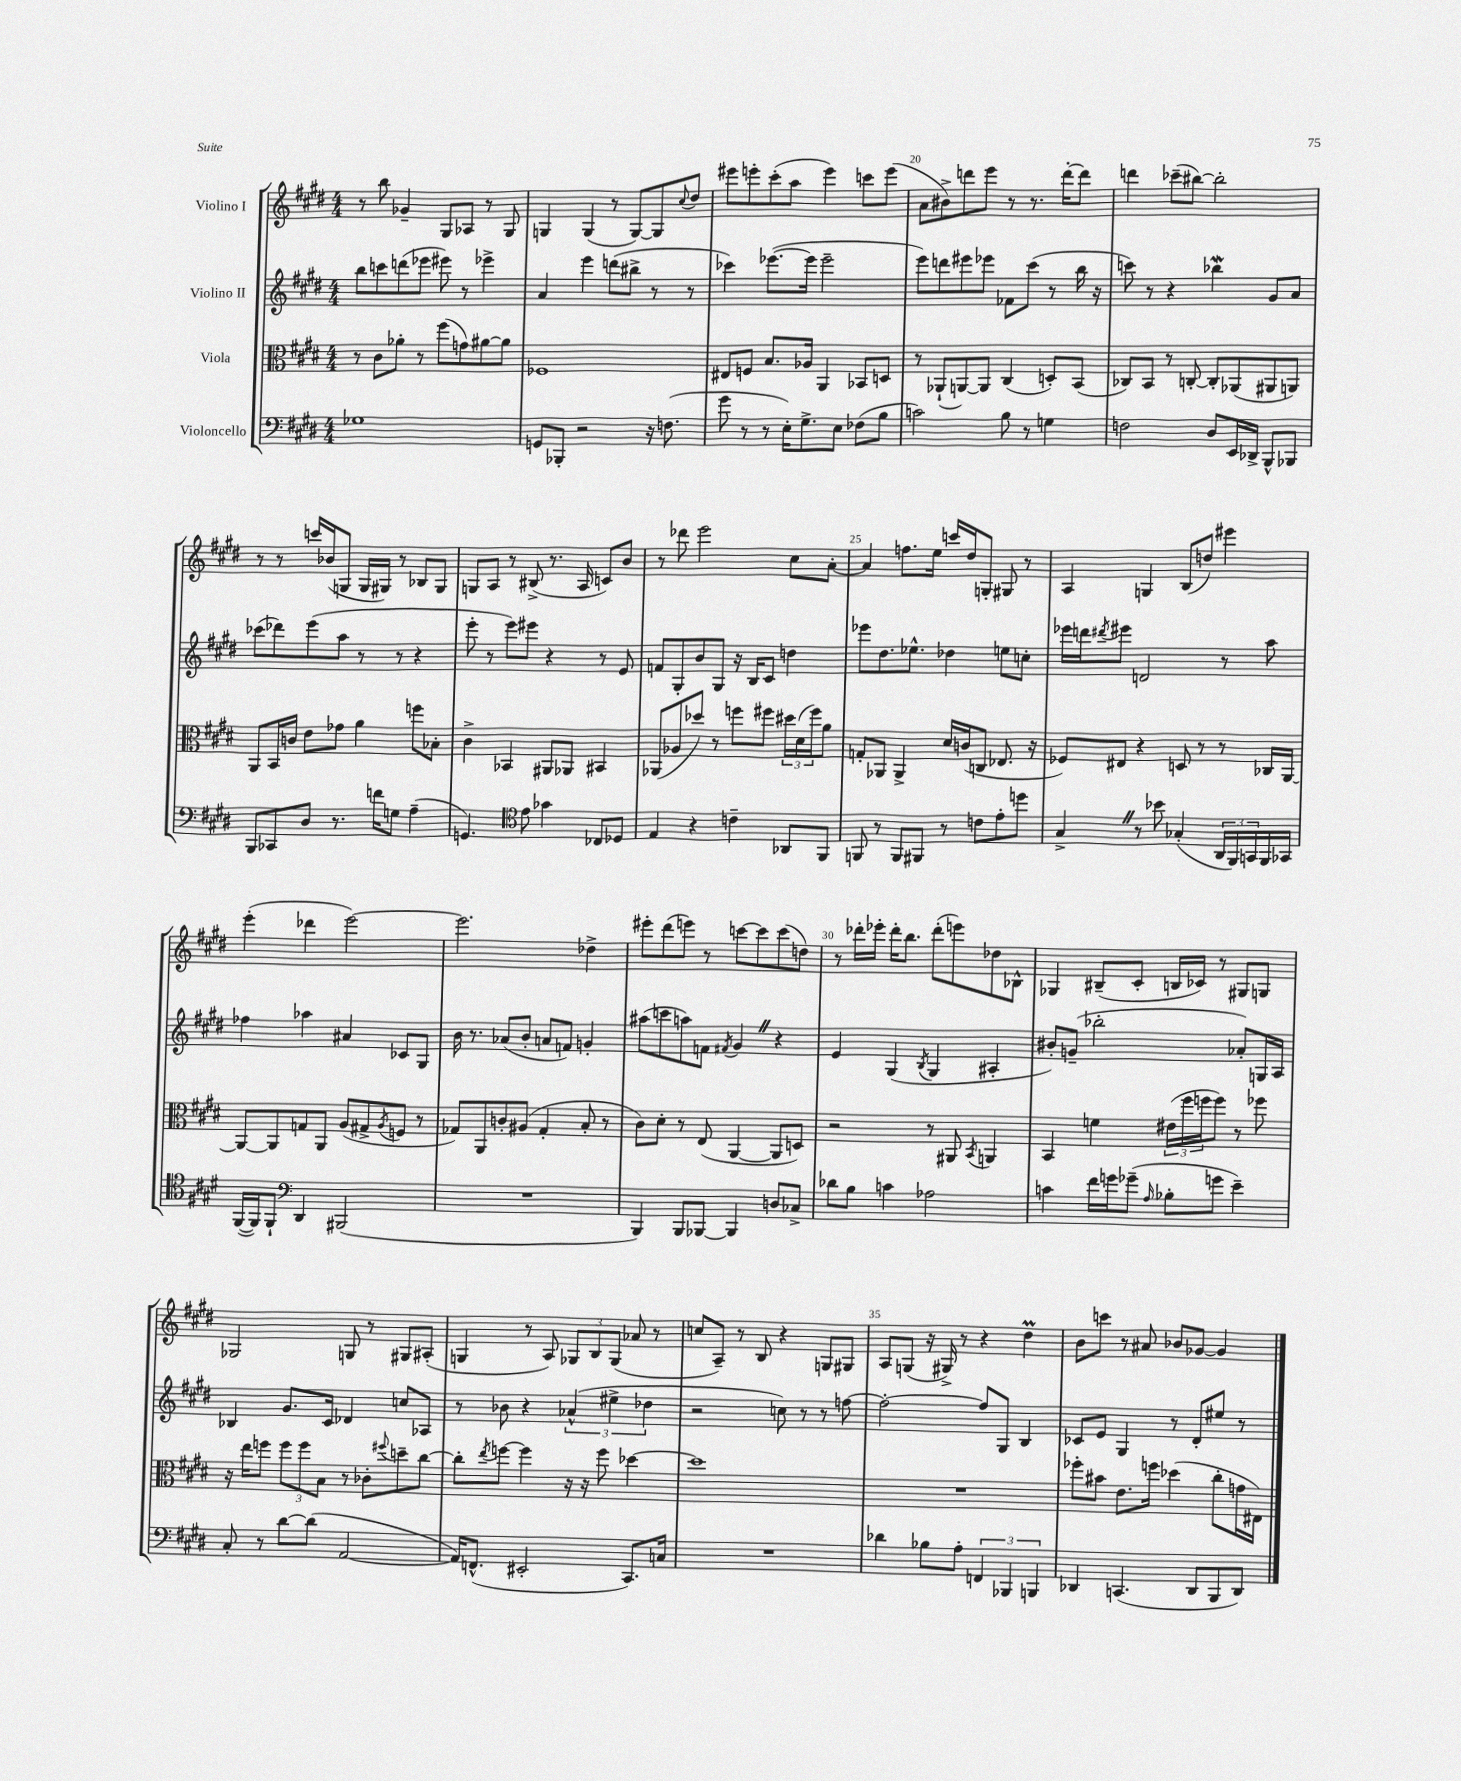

**kern	**kern	**kern	**kern
*part4	*part3	*part2	*part1
*staff4	*staff3	*staff2	*staff1
*I"Violoncello	*I"Viola	*I"Violino II	*I"Violino I
*clefF4	*clefC3	*clefG2	*clefG2
*k[f#c#g#d#]	*k[f#c#g#d#]	*k[f#c#g#d#]	*k[f#c#g#d#]
*M4/4	*M4/4	*M4/4	*M4/4
=17	=17	=17	=17
1G-X	8r	8bb\L	8r
.	8c#\L	8cccn\	8bb\
.	8a-X'\J	(8dddn\	4g-X~/
.	8r	8eee-X\J	.
.	(8ff#\L	8eee#X\)	8G#/L
.	8gn\)	8r	8A-X/J
.	[8a#X\	4eee-X^\	8r
.	8a#\J]	.	8G#/
=18	=18	=18	=18
8GGn/L	1F-X	4a/	4Gn/
8BBB-X'/J	.	.	.
2r	.	4eee\	(4G/
.	.	(8dddn\L	8r
.	.	8bb#X^\J	[8G/L)
16r	.	8r	8G/]
(8.Fn\	.	.	.
.	.	.	8qqcc#/
.	.	8r	8dd#/J
=19	=19	=19	=19
8g#\	8E#X/L	4ccc-X\)	8eee#X\L
8r	8Fn/J	.	8eeen'\
8r	8.B/L	([8.eee-X\L	(8ccc#'\
16E'\KL)	.	.	8aa\J
8.G#^\	16A-X/Jk	16eee-\Jk]	.
.	4AA/	2eee-~\	4eee\)
8E\J	.	.	.
(8F-X\L	8BB-X/L	.	8cccn\L
8B\J	8Dn/J	.	(8eee\J
=20	=20	=20	=20
2cn\)	8r	8eee\L)	8a\L
.	(8AA-X`/L	8dddn\	8b#X^\)
.	[8AAn/)	8eee#X\	8dddn\
.	8AA/J]	8eee-X\J	8eee\J
8B\	(4C#/	8f-X\L	8r
8r	.	(8ccc#\J	8.r
4Gn\	8Dn'/L)	8r	.
.	.	.	[16ddd'\KL
.	(8BB/J	16bb\	8ddd\J]
.	.	16r	.
=21	=21	=21	=21
2Fn\	8C-X/L)	8cccn\)	4dddn\
.	8BB/J	8r	.
.	8r	4r	(8ccc-X~\L
.	[8Cn'/	.	[8bb#X\J)
8D#/L	8C'/L]	4bb-Xw\	2bb#'\]
16EE/L	(8AA-X/	.	.
16DD-X^/JJ	.	.	.
8BBB^^/L	8AA#X/	8g#/L	.
8BBB-X/J	8AAn/J)	8a/J	.
!!LO:LB:g=z
=22	=22	=22	=22
8BBB/L	8AA/L	(8ccc-X\L	8r
8CC-X/	16BB/L	8ddd-X\)	8r
.	16cn/JJ	.	.
8D#/J	8e\L	(8eee\	16cccn/LL
.	.	.	(16b-X/J
8.r	8g-X\J	8aa\J	8Gn/J
.	4a\	8r	16G/LL
16fn\KL	.	.	16G#X/JJ)
8Gn\J	.	8r	8r
(4A~\	8ffn\L	4r	8B-X/L
.	8B-X'\J	.	8G#/J
=23	=23	=23	=23
4.GGn/)	4c#^\	8eee'\	8Gn/L
.	.	8r	8A/J
.	4BB-X/	8eee\L)	8r
*clefC4	*	*	*
8e\	.	8eee#X\J	(8B#X^/
4g-X\	8AA#X/L	4r	8.r
.	8AA-X/J	.	.
.	.	.	16A/
8C-X/L	4BB#X/	8r	8cn/L)
8D-X/J	.	8e/	8b/J
=24	=24	=24	=24
4E/	(8AA-X/L	8fn/L	8r
.	8A-X/	8G#'/	8ddd-X\
4r	8dd-X/J)	8b/	2eee\
.	8r	8G#/J	.
4cn~\	8ffn\L	16r	.
.	.	16B/KL	.
.	8ff#X\J	8c#/J	.
8AA-X/L	24dd#X\LL	4ddn\	8cc#\L
.	(24d#\	.	.
.	24ff#\J)	.	.
8FF#/J	8a\J	.	[8a'\J
=25	=25	=25	=25
8FFn/	8Gn'/L	8eee-X\L	4a/]
8r	8AA-X/J	8.dd#\	.
8FF/L	4AA-^/	.	8.ffn\L
.	.	8.ee-X^^\J	.
8FF#X/J	.	.	.
.	.	.	16ee\Jk
8r	16d#/LL	4dd-X\	16cccn/LL
.	(16cn/J	.	16dd#/J
8cn\L	8Cn/J	.	8Gn'/J
8e'\	8.E-X/	8een\L	8G#X/
8ddn\J	.	8ccn'\J	8r
.	16r	.	.
=26	=26	=26	=26
4G#^Z/	8F-X/L)	16eee-X\LL	4A/
.	.	16dddn\J	.
.	.	8qddd#X/	.
.	8E#X/J	8eee#X\J	.
8r	4r	2dn/	4Gn/
8b-X\	.	.	.
(4G-X'/	8Dn/	.	(8B/L
.	8r	.	8ddn/J)
24AA/LL	8r	8r	4eee#X\
24FF#/)	.	.	.
24GGn/	.	.	.
16FF#/	16C-X/LL	8aa\	.
16GG-X/JJ	[16AA/JJ	.	.
!!LO:LB:g=z
=27	=27	=27	=27
([16FF#/LL	8AA/L_	4ff-X\	(4eee'\
16FF#/J])	.	.	.
8FF#`/J	8AA/]	.	.
*clefF4	*	*	*
4DD#/	8Gn/	4aa-X\	4ddd-X\
.	8AA/J	.	.
(2BBB#X/	(8A/L	4a#X/	[2eee\)
.	8G#X^/	.	.
.	8qA/	.	.
.	8Fn/J	8c-X/L	.
.	8r	8G#/J	.
=28	=28	=28	=28
1r	8G-X/L)	16b\	2.eee\]
.	.	8.r	.
.	8AA/	.	.
.	8cn'/	(8a-X/L	.
.	(8A#X/J	8b'/J	.
.	4G-'/	8an/L	.
.	.	8fn/J)	.
.	8B'/	4gn'/	4dd-X^\
.	8r	.	.
=29	=29	=29	=29
4BBB/)	8c#\L)	(8aa#X\L	8eee#X'\L
.	8d#'\J	8cccn\	(8ddd#\
8BBB/L	8r	8aan\)	8eeen\J)
[8BBB-X/J	(8E/	8fn\J	8r
.	.	8qf#X/	.
4BBB-/]	[4AA/	4g#Z/	[8cccn\L
.	.	.	8ccc\]
8Dn/L	8AA/L]	4r	(8ccc\
8C-X^/J	8Dn/J)	.	8ddn\J)
=30	=30	=30	=30
8d-X\L	2r	4e/	8r
8B\J	.	.	16ddd-X'\LL
.	.	.	16eee-X'\JJ
4cn\	.	(4G#/	16ddd-'\KL
.	.	.	8.bb\J
.	.	8qB/	.
2A-X\	8r	4G#/	(8ddd-'\L
.	8AA#X/	.	8eeen\)
.	8qBB/	.	.
.	4AAn/	4A#X'/	8dd-X\
.	.	.	8B-X^^\J
=31	=31	=31	=31
4cn\	4BB/	8b#X'/L)	4G-X/
.	.	(8gn~/J	.
16f#\LL	4fn\	2bb-X'\	(8B#X~/L
16gn\J	.	.	.
(8g-X~\J	.	.	8c#'/J
16qqA/	.	.	.
8B-X'\L	(24e#X\LL	.	16Bn/LL
.	24ff#\	.	.
.	.	.	16c-X/JJ)
.	24ffn\J	.	.
8gn\J	8ff\J)	.	8r
4e~\)	8r	8a-X'/L)	8G#X/L
.	8ff-X\	16Gn/L	8Gn/J
.	.	16A/JJ	.
!!LO:LB:g=z
=32	=32	=32	=32
8C#'/	16r	4B-X/	2G-X/
.	16ee\KL	.	.
8r	8ffn\J	.	.
[8d#\L	12ff\L	8.g#/L	.
.	12ff\	.	.
(8d#\J]	.	.	.
.	12B\J	.	.
.	.	16c#/Jk	.
[2AA/	8r	4d-X/	8Gn/
.	8c-X'\L	.	8r
.	8qqff#X/	.	.
.	8ddn~\	8ccn/L	8G#X/L
.	[8cc#\J	8A-X/J	(8A#X'/J
=33	=33	=33	=33
16AA/KL])	8cc#'\L]	8r	4Gn/
(8.FFn^^/J	.	.	.
.	8qee/	.	.
.	[8ffn\J	8b-X\	.
2EE#X'/	4ff\]	4r	8r
.	.	.	8A/)
.	16r	(6a-X^^/	12G-X/L
.	16r	.	.
.	.	.	12B/
.	8ff\	.	.
.	.	6ee#X^\	(12G-/J
8.CC#/L)	[4dd-X\	.	8a-X/
.	.	6dd-X\	.
.	.	.	8r
16Cn/Jk	.	.	.
=34	=34	=34	=34
1r	1dd-]	2r	8ccn/L
.	.	.	8A~/J)
.	.	.	8r
.	.	.	8B/
.	.	8ccn\)	4r
.	.	8r	.
.	.	8r	8Gn/L
.	.	[8ffn\	8G#X/J
=35	=35	=35	=35
4d-X\	1r	2ff'\_	8A/L
.	.	.	(8Gn/J
8B-X\L	.	.	16r
.	.	.	16G#X^/)
8A'\J	.	.	8r
6FFn/	.	8ff/L]	4r
.	.	8G#/J	.
6BBB-X/	.	.	.
.	.	4B/	4dd#m\
6BBBn/	.	.	.
=36	=36	=36	=36
4DD-X/	8ff-X'\L	8c-X/L	8b\L
.	8b#X\J	8e/J	8cccn\J
(4.CCn/	8.e\L	4G#/	8r
.	.	.	8a#X/
.	16ffn\Jk	.	.
.	(4dd-X\	8r	8b-X/L
8DD-/L	.	8d#'/L	[8g-X/J
8BBB/	8cc#'\L	8ee#X/J	4g-/]
8DD-/J)	16gn\L	8r	.
.	16E#X\JJ)	.	.
==	==	==	==
*-	*-	*-	*-
